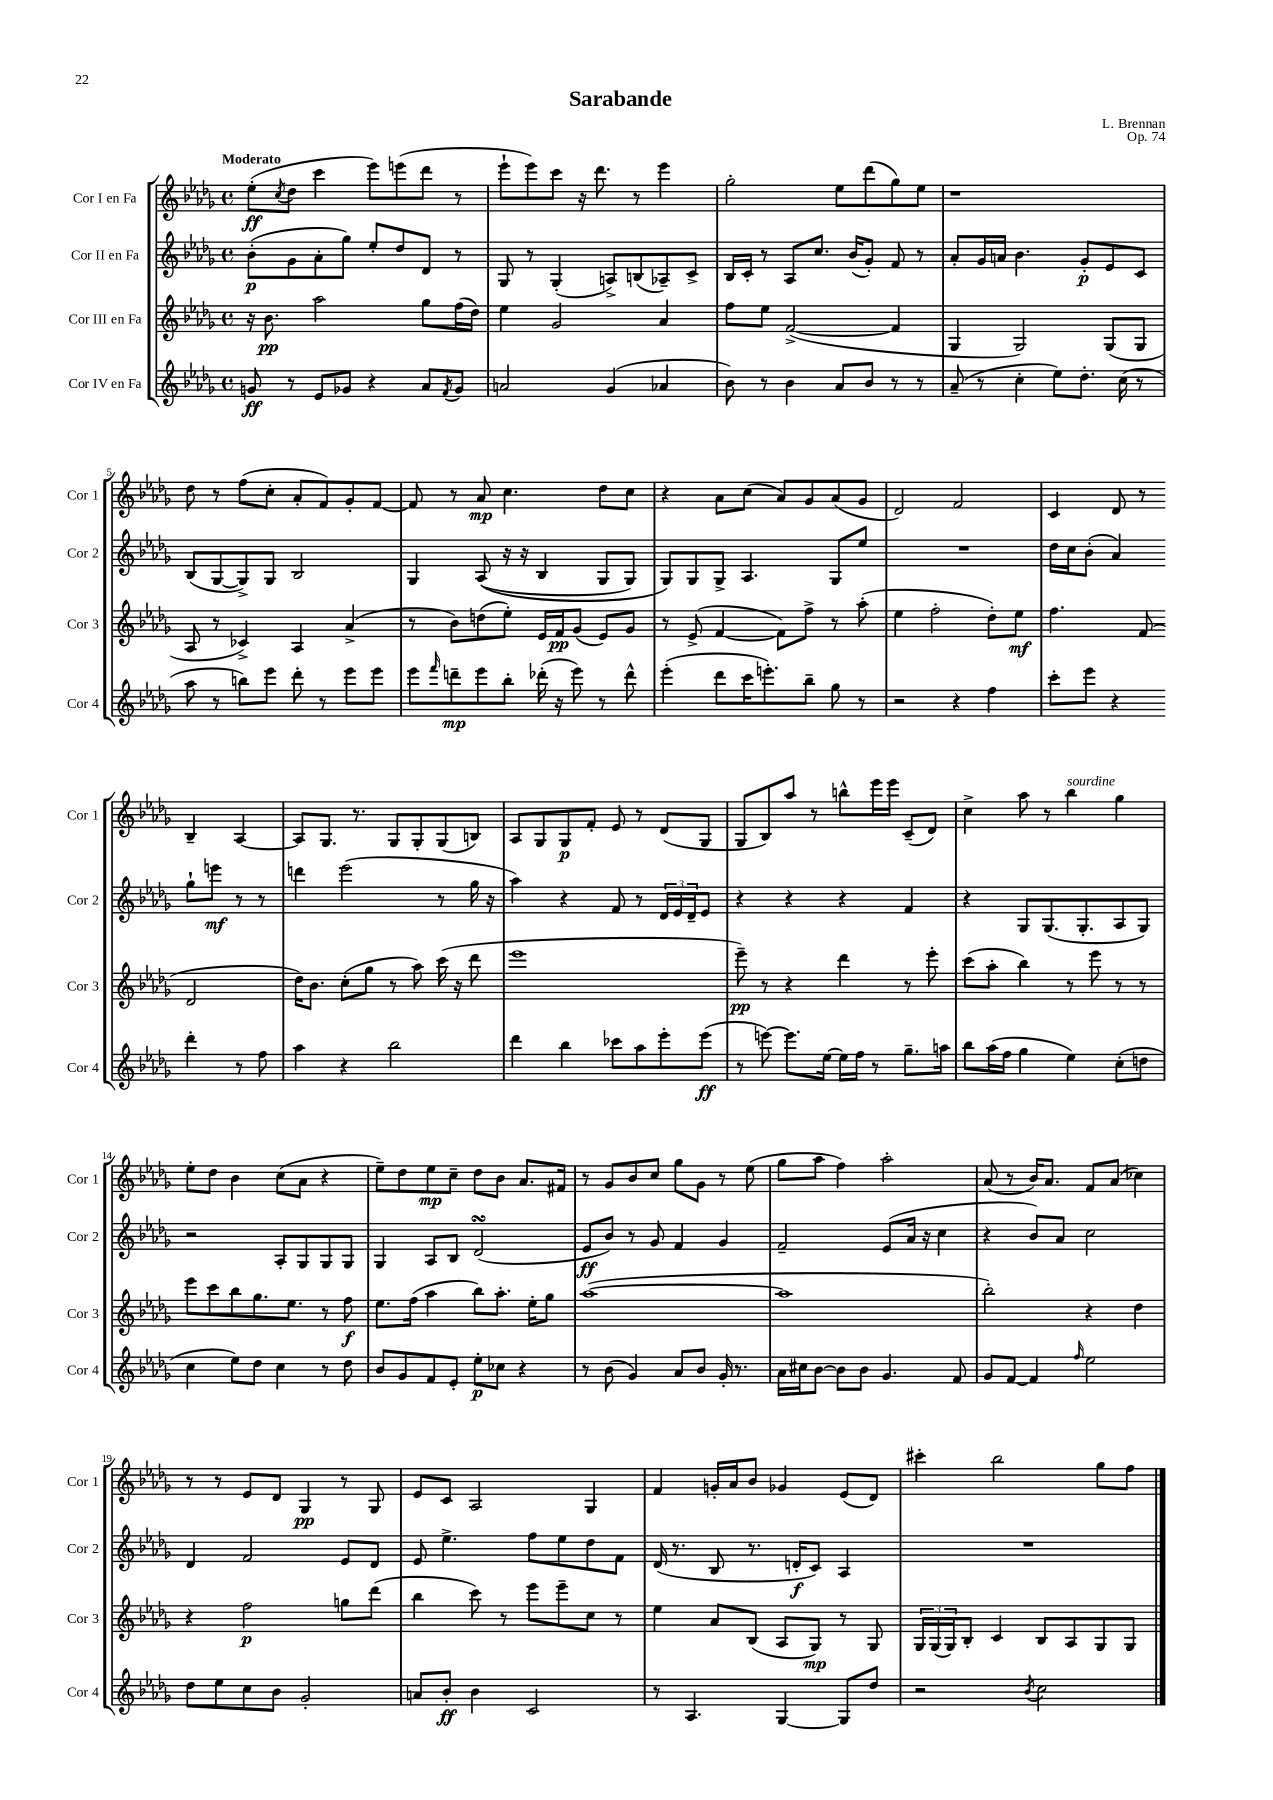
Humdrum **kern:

**kern	**kern	**kern	**kern
*staff4	*staff3	*staff2	*staff1
*clefG2	*clefG2	*clefG2	*clefG2
*k[b-e-a-d-g-]	*k[b-e-a-d-g-]	*k[b-e-a-d-g-]	*k[b-e-a-d-g-]
*M4/4	*M4/4	*M4/4	*M4/4
*met(c)	*met(c)	*met(c)	*met(c)
8g	16r	(8b-'	(8ee-'
.	8.b-	.	.
.	.	.	8qcc
8r	.	8g-	8dd-
8e-	2aa-	8a-'	4ccc
8g-	.	8gg-)	.
4r	.	8ee-'	8eee-)
.	.	8dd-	(8eee
8a-	8gg-	8d-	8ddd-
8qf	.	.	.
8g-	(16ff	8r	8r
.	16dd-)	.	.
=	=	=	=
2a	4ee-	8G-	8eee-`
.	.	8r	8eee-)
.	2g-	(4G-'	8ccc
.	.	.	16r
.	.	.	8.ddd-
(4g-	.	8A^)	.
.	.	(8B	8r
4a-	4a-	8A-~)	4eee-
.	.	8c^	.
=	=	=	=
8b-)	8ff	16B-	2gg-'
.	.	16c'	.
8r	8ee-	8r	.
4b-	([2f^	8A-	.
.	.	8.cc	.
8a-	.	.	8ee-
.	.	(16b-	.
8b-	.	8g-')	(8ddd-
8r	4f]	8f	8gg-)
8r	.	8r	8ee-
=	=	=	=
(8a-~	4G-	8a-'	1r
8r	.	16g-	.
.	.	16a	.
4cc'	2G-)	4.b-	.
8ee-)	.	.	.
8.dd-'	.	8g-'	.
.	(8G-	8e-	.
(16cc	.	.	.
8r	8G-	8c	.
=	=	=	=
8aa-	8A-	(8B-	8dd-
8r	8r	[8G-	8r
8bb)	4c-^)	8G-^])	(8ff
8eee-	.	8G-	8cc'
8ddd-'	4A-	2B-	8a-'
8r	.	.	8f)
8eee-	(4a-^	.	8g-'
8eee-	.	.	[8f
=	=	=	=
8eee-	8r	4G-	8f]
16qqfff	.	.	.
8ddd~	8b-)	.	8r
8eee-	(8dd	&((8A-	8a-
8bb-'	8ee-')	16r	4.cc
.	.	16r	.
(16ddd-'	16e-	4B-	.
16r	16f	.	.
8eee-)	(8g-	.	.
8r	8e-)	8G-	8dd-
8ddd-^^	8g-	8G-)	8cc
=	=	=	=
(4eee-'	8r	8G-&)	4r
.	(8e-^	8G-	.
8ddd-	[4f	8G-^	8a-
16ccc	.	4.A-	(8cc
8.eee')	.	.	.
.	8f])	.	8a-)
8bb-~	8ff^	.	8g-
8gg-	8r	8G-	(8a-
8r	(8aa-'	8ee-	8g-
=	=	=	=
2r	4ee-	1r	2d-)
.	2ff'	.	.
4r	.	.	2f
4ff	8dd-')	.	.
.	8ee-	.	.
=	=	=	=
8ccc'	4.ff	16dd-	4c
.	.	16cc	.
8eee-	.	(8b-'	.
4r	.	4a-)	8d-
.	(8f	.	8r
4ddd-'	2d-	8gg-`	4B-~
.	.	8eee	.
8r	.	8r	[4A-
8ff	.	8r	.
=	=	=	=
4aa-	16dd-)	4ddd	8A-]
.	8.b-	.	.
.	.	.	8.G-
4r	(8cc'	(2eee-	.
.	.	.	8.r
.	8gg-	.	.
2bb-	8r	.	8G-
.	8aa-)	.	8G-'
.	(16ccc	8r	(8G-
.	16r	.	.
.	8ddd-	16gg-	8B)
.	.	16r	.
=	=	=	=
4ddd-	1eee-	4aa-)	8A-
.	.	.	8G-
4bb-	.	4r	8G-
.	.	.	8f'
8ccc-	.	8f	8e-
8aa-	.	8r	8r
8eee-'	.	24d-	(8d-
.	.	24e-	.
.	.	24d-~	.
(8eee-	.	8e-	8G-
=	=	=	=
8r	8eee-~)	4r	8G-
[8eee)	8r	.	8B-)
8.eee]	4r	4r	8aa-
.	.	.	8r
[16ee-	.	.	.
16ee-]	4ddd-	4r	8bb^^
16ff	.	.	.
8r	.	.	16eee-
.	.	.	16eee-
8.gg-~	8r	4f	(8c~
.	8eee-'	.	8d-)
16aa	.	.	.
=	=	=	=
8bb-	(8ccc	4r	4cc^
(16aa-	8aa-'	.	.
16ff	.	.	.
4gg-	4bb-)	8G-	8aa-
.	.	(8.G-	8r
4ee-)	8r	.	4bb-
.	.	8.G-'	.
.	8eee-	.	.
(8cc'	8r	8A-	4gg-
8dd	8r	8G-)	.
=	=	=	=
4cc	8eee-	2r	8ee-'
.	8ccc	.	8dd-
8ee-)	8bb-	.	4b-
8dd-	8.gg-	.	.
4cc	.	8A-'	(8cc
.	8.ee-	.	.
.	.	8G-	8a-
8r	8r	8G-	4r
8dd-	8ff	8G-	.
=	=	=	=
8b-	8.ee-	4G-	8ee-~)
8g-	.	.	8dd-
.	(16ff	.	.
8f	4aa-	8A-	8ee-
8e-'	.	8B-	8cc~
8ee-'	8bb-)	(2d-	8dd-
8cc-	8.aa-'	.	8b-
4r	.	.	8.a-
.	16ee-'	.	.
.	8gg-	.	.
.	.	.	16f#
=	=	=	=
8r	([1aa-	8e-	8r
(8b-	.	8b-)	8g-
4g-)	.	8r	8b-
.	.	8g-	8cc
8a-	.	4f	8gg-
8b-	.	.	8g-
16g-'	.	4g-	8r
8.r	.	.	.
.	.	.	(8ee-
=	=	=	=
16a-	1aa-]	2f~	8gg-
16cc#	.	.	.
[8b-	.	.	8aa-
8b-]	.	.	4ff)
8b-	.	.	.
4.g-	.	(8e-	2aa-'
.	.	16a-	.
.	.	16r	.
.	.	4cc	.
8f	.	.	.
=	=	=	=
8g-	2bb-')	4r	(8a-
[8f	.	.	8r
4f]	.	8b-)	16b-)
.	.	.	8.a-
.	.	8a-	.
16qqff	.	.	.
2ee-	4r	2cc	8f
.	.	.	(8a-
.	4dd-	.	4cc-)
=	=	=	=
8dd-	4r	4d-	8r
8ee-	.	.	8r
8cc	2ff	2f	8e-
8b-	.	.	8d-
2g-'	.	.	4G-
.	8gg	8e-	8r
.	(8ddd-	8d-	8G-
=	=	=	=
8a	4bb-	8e-	8e-
8b-'	.	4.ee-^	8c
4b-	8ccc)	.	2A-
.	8r	.	.
2c	8eee-	8ff	.
.	8eee-~	8ee-	.
.	8cc	8dd-	4G-
.	8r	8f	.
=	=	=	=
8r	4ee-	(16d-	4f
.	.	8.r	.
4.A-	.	.	.
.	8a-	8B-	16g'
.	.	.	16a-
.	(8B-	8.r	8b-
[4G-	8A-	.	4g-
.	.	16d'	.
.	8G-)	8c)	.
8G-]	8r	4A-	(8e-
8dd-	8G-	.	8d-)
=	=	=	=
2r	24G-	1r	4ccc#'
.	(24G-	.	.
.	24G-)	.	.
.	8B-'	.	.
.	4c	.	2bb-
8qb-	.	.	.
2cc	8B-	.	.
.	8A-	.	.
.	8G-	.	8gg-
.	8G-	.	8ff
==	==	==	==
*-	*-	*-	*-
